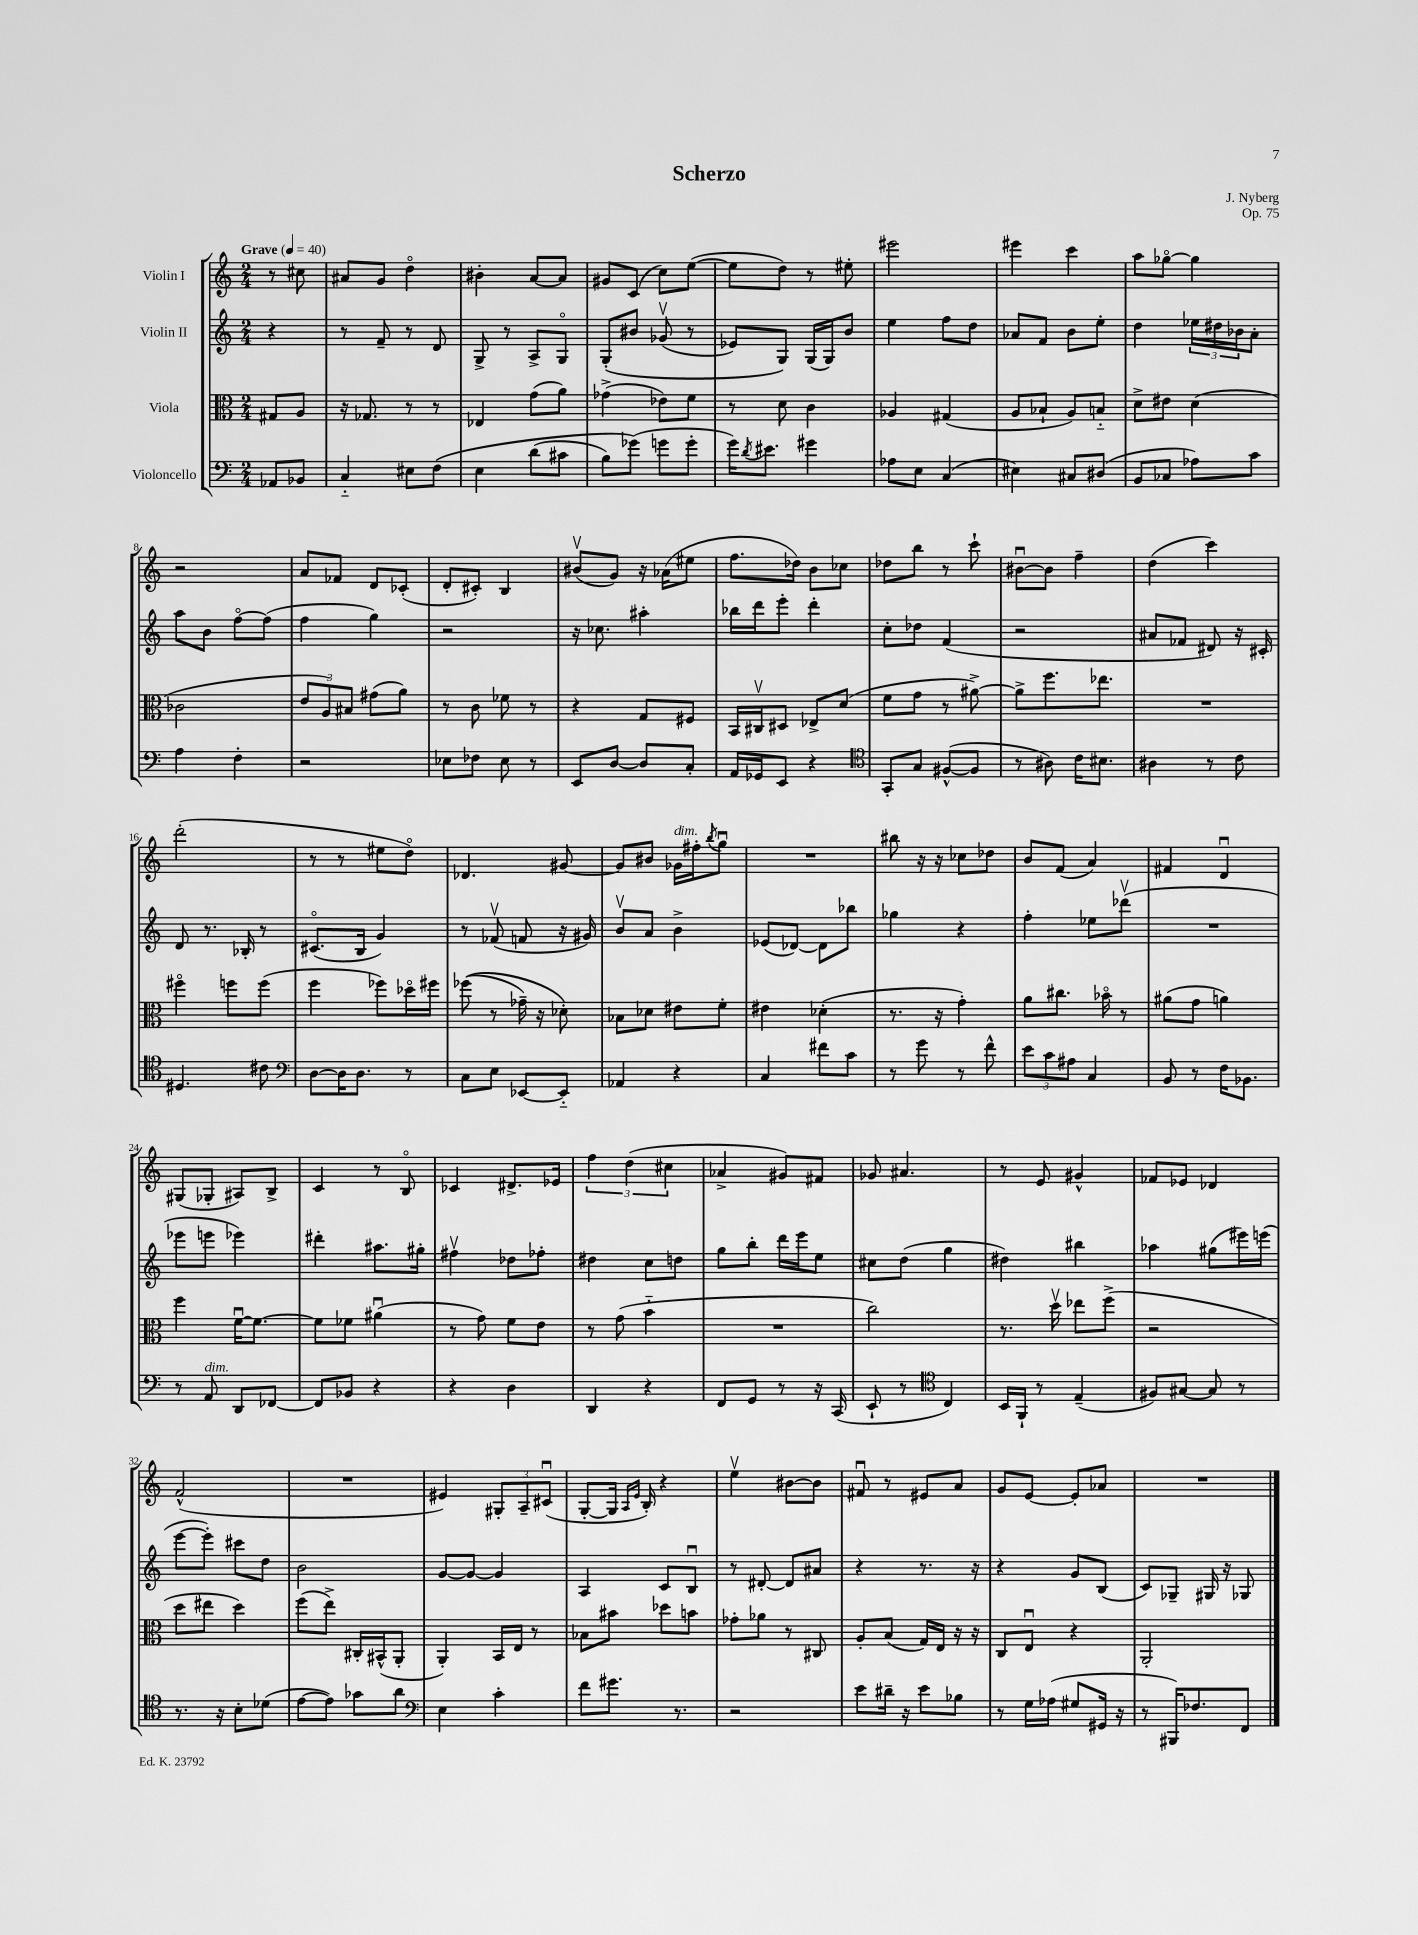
\header { title = "Scherzo" composer = "J. Nyberg" opus = "Op. 75" }
<<
\new StaffGroup <<
\new Staff = "s0" \with { instrumentName = "Violin I" } {
    \clef treble \key c \major \numericTimeSignature \time 2/4 \partial 4 \tempo "Grave" 4 = 40
    r8 cis''8 |
    ais'8 g'8 d''4\flageolet |
    bis'4-. a'8~ a'8 |
    gis'8 c'8( c''8) e''8~( |
    e''8 d''8) r8 eis''8-. |
    eis'''2 |
    eis'''4 c'''4 |
    a''8 ges''8~\flageolet ges''4 |
    r2 |
    a'8 fes'8 d'8 ces'8-.( |
    d'8-. cis'8-.) b4 |
    bis'8\upbow( g'8) r16 aes'16( eis''8 |
    f''8. des''16) b'8 ces''8 |
    des''8 b''8 r8 c'''8-! |
    bis'8~\downbow bis'8 f''4-- |
    d''4( c'''4) |
    d'''2-.( |
    r8 r8 eis''8 d''8\flageolet) |
    des'4. gis'8~ |
    gis'8 bis'8 ges'16^\markup { \italic "dim." } fis''16-. \acciaccatura { b''8 } g''8\downbow |
    R2 |
    bis''8 r16 r16 ces''8 des''8 |
    b'8 f'8( a'4) |
    fis'4 d'4\downbow |
    gis8( ges8-. ais8) b8-> |
    c'4 r8 b8\flageolet |
    ces'4 dis'8.-> ees'16 |
    \tuplet 3/2 { f''4 d''4( cis''4 } |
    aes'4-> gis'8) fis'8 |
    ges'8 ais'4. |
    r8 e'8 gis'4-^ |
    fes'8 ees'8 des'4 |
    f'2-^( |
    R2 |
    eis'4) \tuplet 3/2 { gis8-. a8-- cis'8\downbow( } |
    g8~-. g16 \grace { a16 e'16 } b16-.) r4 |
    e''4\upbow bis'8~ bis'8 |
    fis'8\downbow r8 eis'8 a'8 |
    g'8 e'8~ e'8-. aes'8 |
    R2 \bar "|." |
}
\new Staff = "s1" \with { instrumentName = "Violin II" } {
    \clef treble \key c \major \numericTimeSignature \time 2/4 \partial 4
    r4 |
    r8 f'8-- r8 d'8 |
    g8-> r8 a8-> g8\flageolet |
    g8-.\( bis'8 ges'8\upbow( r8 |
    ees'8) g8\) g16( g16) b'8 |
    e''4 f''8 d''8 |
    aes'8 f'8 b'8 e''8-. |
    d''4 \tuplet 3/2 { ees''16 dis''16 bes'16 } a'8-. |
    a''8 b'8 f''8~\flageolet f''8( |
    f''4 g''4) |
    r2 |
    r16 ces''8. ais''4-. |
    bes''16 d'''16 e'''8-. d'''4-. |
    c''8-. des''8 f'4( |
    r2 |
    ais'8 fes'8 dis'8) r16 cis'16-. |
    d'8 r8. bes16-. r8 |
    cis'8.\flageolet( b16 g'4) |
    r8 fes'8\upbow( f'8 r16 gis'16) |
    b'8\upbow a'8 b'4-> |
    ees'8( des'8~) des'8 bes''8 |
    ges''4 r4 |
    f''4-. ees''8 des'''8\upbow( |
    R2 |
    ees'''8 e'''8 ees'''4) |
    dis'''4-. ais''8. gis''16-. |
    fis''4\upbow des''8 fes''8-. |
    dis''4 c''8 d''8 |
    g''8 b''8-. d'''16 e'''16 e''8 |
    cis''8 d''8( g''4 |
    dis''4) bis''4 |
    aes''4 gis''8( eis'''16) e'''16( |
    e'''8~ e'''8-.) cis'''8 d''8 |
    b'2 |
    g'8~ g'8~ g'4 |
    a4 c'8 b8\downbow |
    r8 dis'8~-. dis'8 ais'8 |
    r4 r8. r16 |
    r4 g'8 b8( |
    c'8) ges8-- gis16 r16 ges8 \bar "|." |
}
\new Staff = "s2" \with { instrumentName = "Viola" } {
    \clef alto \key c \major \numericTimeSignature \time 2/4 \partial 4
    gis8 a8 |
    r16 ges8. r8 r8 |
    ees4 g'8( a'8) |
    ges'4->( ees'8) f'8 |
    r8 d'8 c'4 |
    aes4 gis4( |
    a8 bes8-! a8) b8-_ |
    d'8-> eis'8 d'4( |
    ces'2 |
    \tuplet 3/2 { e'8 a8) bis8 } gis'8( a'8) |
    r8 c'8 fes'8 r8 |
    r4 g8 fis8 |
    b,16 cis16\upbow dis8 ees8-> d'8( |
    f'8 g'8 r8 ais'8~->) |
    ais'8-> f''8. ees''8. |
    R2 |
    fis''4\flageolet f''8 f''8( |
    f''4 fes''8) des''16\flageolet fis''16 |
    fes''8(\( r8 ges'16--) r16 des'8-.\) |
    bes8 des'8 eis'8 f'8-. |
    eis'4 des'4-.( |
    r8. r16 g'4-.) |
    a'8 cis''8. bes'16\flageolet r8 |
    ais'8( g'8 a'4) |
    f''4 f'16~\downbow f'8.~ |
    f'8 fes'8 ais'4\downbow( |
    r8 g'8) f'8 e'8 |
    r8 g'8( b'4-_ |
    R2 |
    c''2) |
    r8. d''16\upbow ees''8 f''8->( |
    r2 |
    d''8 eis''8 d''4) |
    f''8( e''8->) cis16-. bis,16-^( a,8-. |
    a,4-.) b,16 e16 r8 |
    bes8 bis'8 des''8 b'8 |
    ges'8-. aes'8 r8 cis8 |
    a8-. b8( g16) e16 r16 r16 |
    c8 e8\downbow r4 |
    a,2-. \bar "|." |
}
\new Staff = "s3" \with { instrumentName = "Violoncello" } {
    \clef bass \key c \major \numericTimeSignature \time 2/4 \partial 4
    aes,8 bes,8 |
    c4-_ eis8 f8\( |
    e4 d'8( cis'8 |
    b8) ges'8(\) g'8 g'8-. |
    g'16) \acciaccatura { d'8 } eis'8. gis'4 |
    aes8 e8 c4( |
    eis4) cis8 dis8( |
    b,8 ces8 aes8) c'8 |
    a4 f4-. |
    r2 |
    ees8 fes8 ees8 r8 |
    e,8 d8~ d8 c8-. |
    a,16 ges,16 e,8 r4 |
    \clef tenor g,8-. g8 fis8~-^( fis8 |
    r8 ais8) c'16 bis8. |
    ais4 r8 c'8 |
    dis4. cis'8 |
    \clef bass d8~ d16 d8. r8 |
    c8 e8 ees,8~ ees,8-_ |
    aes,4 r4 |
    c4 fis'8 c'8 |
    r8 g'8 r8 f'8-^ |
    \tuplet 3/2 { e'8 c'8 ais8 } c4 |
    b,8 r8 f16 bes,8. |
    r8 a,8^\markup { \italic "dim." } d,8 fes,8~ |
    fes,8 bes,8 r4 |
    r4 d4 |
    d,4 r4 |
    f,8 g,8 r8 r16 c,16( |
    e,8-! r8 \clef tenor c4) |
    b,16 f,16-! r8 e4--( |
    fis8) gis8~ gis8 r8 |
    r8. r16 b8-. des'8( |
    e'8~ e'8) ges'8 a'8 |
    \clef bass e4 c'4-. |
    f'8 gis'8. r8. |
    r2 |
    e'8 dis'16-- r16 e'8 bes8 |
    r8 g16 aes16( gis8 gis,16 r16 |
    r8 bis,,16) fes8. f,8 \bar "|." |
}
>>
>>
